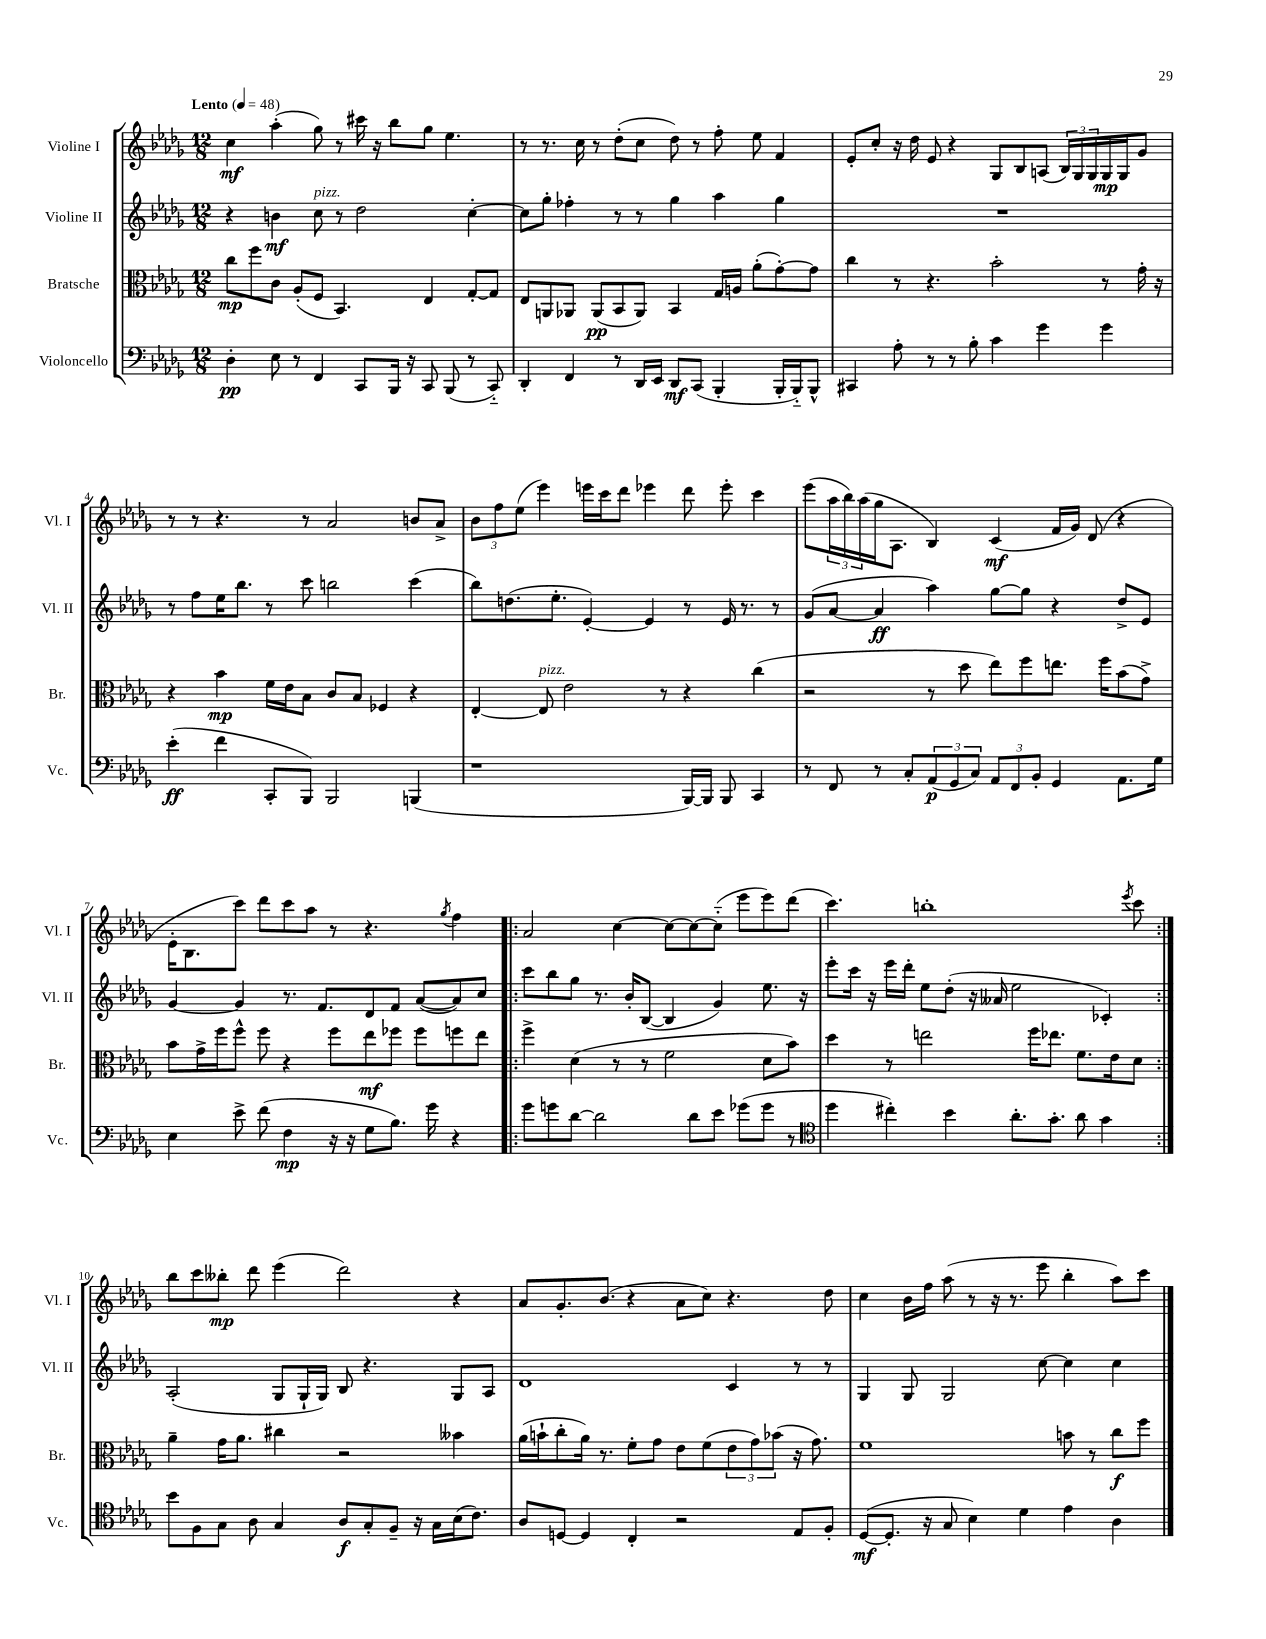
<<
\new StaffGroup <<
\new Staff = "s0" \with { instrumentName = "Violine I" shortInstrumentName = "Vl. I" } {
    \clef treble \key des \major \numericTimeSignature \time 12/8 \tempo "Lento" 4 = 48
    c''4\mf aes''4-.( ges''8) r8 cis'''16 r16 bes''8 ges''8 ees''4. |
    r8 r8. c''16 r8 des''8-.( c''8 des''8) r8 f''8-. ees''8 f'4 |
    ees'8-. c''8-. r16 des''16 ees'8 r4 ges8 bes8 a8( \tuplet 3/2 { bes16) ges16 ges16 } ges16\mp ges16 ges'8 |
    r8 r8 r4. r8 aes'2 b'8 aes'8-> |
    \tuplet 3/2 { bes'8 f''8 ees''8( } ees'''4) e'''16 c'''16 des'''8 ees'''4 des'''8 ees'''8-. c'''4 |
    ees'''8( \tuplet 3/2 { aes''16 bes''16) aes''16( } ges''16 aes8. bes4) c'4\mf( f'16 ges'16) des'8( r4 |
    ees'16-. bes8. c'''8) des'''8 c'''8 aes''8 r8 r4. \acciaccatura { ges''8 } f''4 |
    \repeat volta 2 { aes'2 c''4~ c''8~ c''8~ c''8-_( ees'''8 ees'''8) des'''8( |
    c'''4.) b''1-. \acciaccatura { ees'''8 } c'''8 | }
    bes''8 c'''8 beses''8-.\mp des'''8 ees'''4( des'''2) r4 |
    aes'8 ges'8.-. bes'8.( r4 aes'8 c''8) r4. des''8 |
    c''4 bes'16 f''16 aes''8( r8 r16 r8. ees'''8 bes''4-. aes''8) c'''8 \bar "|." |
}
\new Staff = "s1" \with { instrumentName = "Violine II" shortInstrumentName = "Vl. II" } {
    \clef treble \key des \major \numericTimeSignature \time 12/8
    r4 b'4\mf c''8^\markup { \italic "pizz." } r8 des''2 c''4~-. |
    c''8 ges''8-. fes''4-. r8 r8 ges''4 aes''4 ges''4 |
    R1. |
    r8 f''8 ees''16 bes''8. r8 c'''8 b''2 c'''4( |
    bes''8) d''8.( ees''8.-. ees'4~-.) ees'4 r8 ees'16 r8. r8 |
    ges'8( aes'8~ aes'4\ff aes''4) ges''8~ ges''8 r4 des''8-> ees'8 |
    ges'4~ ges'4 r8. f'8. des'8 f'8 aes'8~( aes'8) c''8 |
    \repeat volta 2 { c'''8 bes''8 ges''8 r8. bes'16-. bes8~( bes4 ges'4) ees''8. r16 |
    ees'''8-. c'''16 r16 ees'''16 des'''16-. ees''8 des''8-.( r16 aeses'16 ees''2 ces'4-.) | }
    aes2-.( ges8 ges16-! ges16) bes8 r4. ges8 aes8 |
    des'1 c'4 r8 r8 |
    ges4 ges8 ges2 c''8~ c''4 c''4 \bar "|." |
}
\new Staff = "s2" \with { instrumentName = "Bratsche" shortInstrumentName = "Br." } {
    \clef alto \key des \major \numericTimeSignature \time 12/8
    c''8\mp f''8 c'8 aes8-.( f8 bes,4.) ees4 ges8~-. ges8 |
    ees8 a,8 aes,8 aes,8\pp( bes,8 aes,8) bes,4 ges16 a16 aes'8-.( ges'8~-.) ges'8 |
    c''4 r8 r4. bes'2-. r8 ges'16-. r16 |
    r4 bes'4\mp f'16 ees'16 bes8 c'8 bes8 fes4 r4 |
    ees4~-. ees8^\markup { \italic "pizz." } ees'2 r8 r4 c''4( |
    r2 r8 des''8 ees''8) f''8 e''8. f''16 bes'8( ges'8->) |
    bes'8 ges'16-> f''16 f''8-^ f''8 r4 f''8 ees''8\mf fes''8 fes''8 f''8 ees''8 |
    \repeat volta 2 { f''4-> des'4( r8 r8 f'2 des'8 bes'8) |
    des''4 r8 e''2 f''16 ees''8. f'8. ees'16 des'8 | }
    aes'4-- ges'16 aes'8. cis''4 r2 beses'4 |
    aes'16( b'16-! c''8-. aes'16) r8. f'8-. ges'8 ees'8 f'8( \tuplet 3/2 { ees'8 ges'8) bes'8( } r16 ges'8.) |
    f'1 b'8 r8 c''8\f f''8 \bar "|." |
}
\new Staff = "s3" \with { instrumentName = "Violoncello" shortInstrumentName = "Vc." } {
    \clef bass \key des \major \numericTimeSignature \time 12/8
    des4-.\pp ees8 r8 f,4 c,8 bes,,16 r16 c,8 bes,,8( r8 c,8-_) |
    des,4-. f,4 r8 des,16 ees,16 des,8\mf c,8( bes,,4-. bes,,16-. bes,,16-_) bes,,8-^ |
    cis,4 aes8-. r8 r8 bes8-. c'4 ges'4 ges'4 |
    ees'4-.\ff( f'4 c,8-. bes,,8) bes,,2 b,,4( |
    r1 bes,,16~) bes,,16 bes,,8 c,4 |
    r8 f,8 r8 c8-. \tuplet 3/2 { aes,8\p( ges,8 c8) } \tuplet 3/2 { aes,8 f,8 bes,8-. } ges,4 aes,8. ges16 |
    ees4 ees'8-> f'8( f4\mp r16 r16 ges8 bes8.) ges'16 r4 |
    \repeat volta 2 { ges'8 g'8 des'8~ des'2 des'8 ees'8 ges'8( ges'8 r8 |
    \clef tenor des''4 cis''4-.) bes'4 aes'8.-. ges'8.-. aes'8 ges'4 | }
    bes'8 f8 ges8 aes8 ges4 aes8\f ges8-. f8-- r16 ges16 bes16( c'8.) |
    aes8 d8~ d4 c4-. r2 ees8 f8-. |
    des8~\mf( des8.-. r16 ges8 bes4) des'4 ees'4 aes4 \bar "|." |
}
>>
>>
